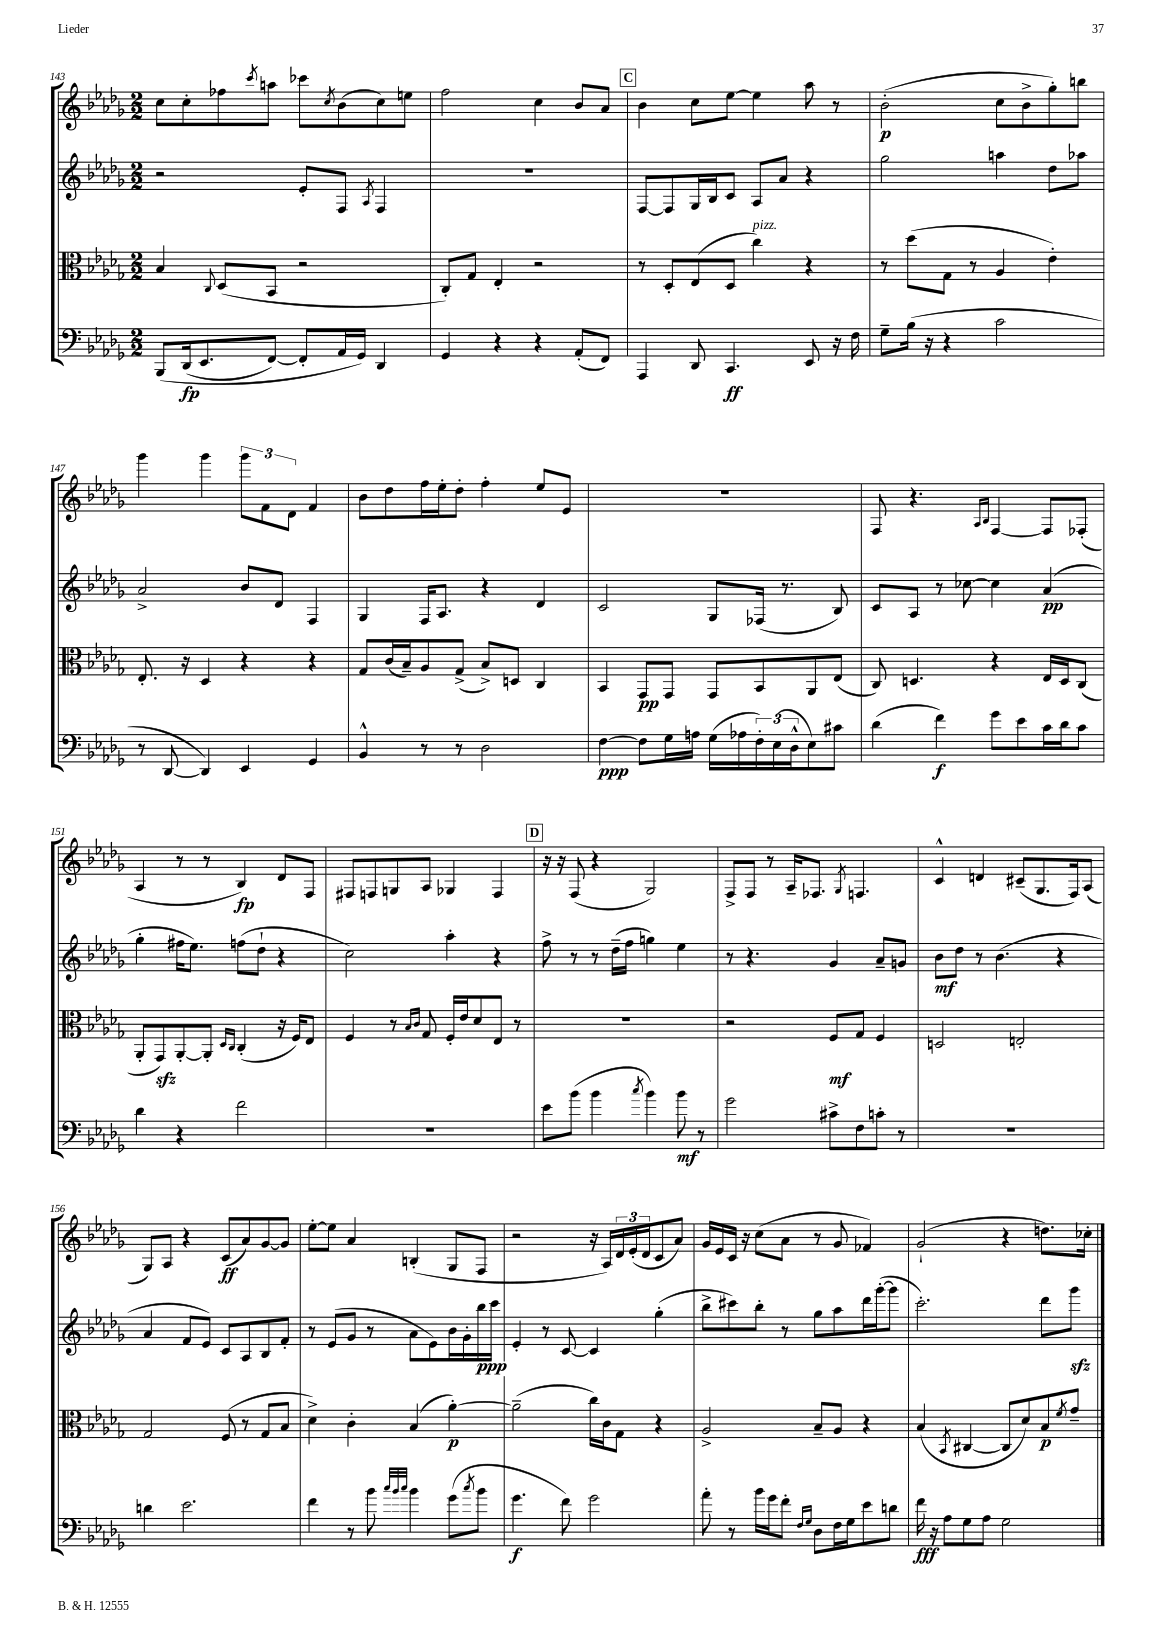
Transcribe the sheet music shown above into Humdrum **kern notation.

**kern	**kern	**kern	**kern
*staff4	*staff3	*staff2	*staff1
*clefF4	*clefC3	*clefG2	*clefG2
*k[b-e-a-d-g-]	*k[b-e-a-d-g-]	*k[b-e-a-d-g-]	*k[b-e-a-d-g-]
*M2/2	*M2/2	*M2/2	*M2/2
&(8BBB-/L	4B-/	2r	8cc\L
(16DD-/k	.	.	8cc'\
8.EE-/	.	.	.
.	8qqC/	.	.
.	(8D-/L	.	8ff-\
.	.	.	8qccc/
[8FF/J)	8BB-/J	.	8aa\J
8FF'/]L	2r	8e-'/L	8ccc-\L
.	.	.	8qcc/
16AA-/L	.	8F/J	(8b-\
16GG-/JJ&)	.	.	.
.	.	8qA-/	.
4DD-/	.	4F/	8cc\)
.	.	.	8ee\J
=	=	=	=
4GG-/	8C'/L)	1r	2ff\
.	8G-/J	.	.
4r	4E-'/	.	.
4r	2r	.	4cc\
(8AA-'/L	.	.	8b-/L
8FF/J)	.	.	8a-/J
=	=	=	=
4AAA-/	8r	[8F/L	4b-\
.	8D-'/L	8F/]	.
8DD-/	(8E-/	16G-/L	8cc\L
.	.	16B-/J	.
4.CC/	8D-/J	8c/J	[8ee-\J
.	4cc\)	8A-/L	4ee-\]
.	.	8a-/J	.
8EE-/	4r	4r	8aa-\
16r	.	.	8r
16F\	.	.	.
=	=	=	=
8G-~\L	8r	2gg-\	(2b-'\
(16B-\Jk	(8dd-\L	.	.
16r	.	.	.
4r	8G-\J	.	.
.	8r	.	.
2c\	4A-/	4aa\	8cc\L
.	.	.	8b-^\
.	4e-'\)	8dd-\L	8gg-'\)
.	.	8aa-\J	8bb\J
=	=	=	=
8r	8.E-'/	2a-^/	4ggg-\
[8DD-/	.	.	.
.	16r	.	.
4DD-/])	4D-/	.	4ggg-\
4EE-/	4r	8b-/L	12ggg-\L
.	.	.	12f\
.	.	8d-/J	.
.	.	.	12d-\J
4GG-/	4r	4F/	4f/
=	=	=	=
4BB-^^/	8G-/L	4G-/	8b-\L
.	(16c/L	.	8dd-\
.	16B-~/J)	.	.
8r	8A-/	16F/LK	16ff\L
.	.	8.A-/J	16ee-'\J
8r	(8G-^/J	.	8dd-'\J
2D-\	8B-^/L)	4r	4ff'\
.	8D/J	.	.
.	4C/	4d-/	8ee-/L
.	.	.	8e-/J
=	=	=	=
[4F\	4BB-/	2c/	1r
8F\]L	8GG-/L	.	.
16G-\L	8GG-/J	.	.
16A\JJ	.	.	.
(16G-\LL	8GG-/L	8G-/L	.
16A-\	.	.	.
24F'\)	8BB-/	(16F-/Jk	.
(24E-\	.	.	.
.	.	8.r	.
24D-^^\J	.	.	.
8E-\)	8AA-/	.	.
8c#\J	(8E-/J	8B-/)	.
=	=	=	=
(4d-\	8C/)	8c/L	8F/
.	4.D/	8A-/J	4.r
4f\)	.	8r	.
.	.	[8cc-\	.
.	.	.	16qqA-/LL
.	.	.	16qqB-/JJ
8g-\L	4r	4cc-\]	[4F/
8e-\	.	.	.
16c\L	16E-/LL	(4a-/	8F/]L
16d-\J	16D/J	.	.
8c\J	(8C/J	.	(8F-'/J
=	=	=	=
4d-\	8AA-'/L	4gg-'\	4A-/
.	8GG-/)	.	.
4r	[8AA-'/	16ff#\LK	8r
.	.	8.ee-\J)	.
.	8AA-'/]J	.	8r
.	16qqD-/LL	.	.
.	16qqC/JJ	.	.
2f\	(4C'/	(8ff\L	4B-/)
.	.	8dd-`\J	.
.	16r	4r	8d-/L
.	16F/LK)	.	.
.	8E-/J	.	8F/J
=	=	=	=
1r	4F/	2cc\)	8F#/L
.	.	.	8F/
.	8r	.	8G/
.	16qqB-/LL	.	.
.	16qqc/JJ	.	.
.	8G-/	.	8A-/J
.	16F'/LL	4aa-'\	4G-/
.	16e-/J	.	.
.	8d-/	.	.
.	8E-/J	4r	4F/
.	8r	.	.
=	=	=	=
8e-\L	1r	8ff^\	16r
.	.	.	16r
(8b-\J	.	8r	(8F/
4b-\	.	8r	4r
.	.	(16dd-~\LL	.
.	.	16ff\JJ	.
8qcc/	.	.	.
4b-\)	.	4gg\)	2G-/)
8b-\	.	4ee-\	.
8r	.	.	.
=	=	=	=
2g-\	2r	8r	8F^/L
.	.	4.r	8F/J
.	.	.	8r
.	.	.	16A-~/LK
.	.	.	8.F-/J
8c#^\L	8F/L	4g-/	.
.	.	.	8qG-/
8F\	8G-/J	.	4.F/
8c'\J	4F/	8a-~/L	.
8r	.	8g/J	.
=	=	=	=
1r	2D/	8b-\L	4c^^/
.	.	8dd-\J	.
.	.	8r	4d/
.	.	(4.b-\	.
.	2E'/	.	(8c#~/L
.	.	.	8.G-/
.	.	4r	.
.	.	.	16F/k)
.	.	.	(8A-/J
=	=	=	=
4d\	2G-/	4a-/	8G-/L)
.	.	.	8A-/J
2.e-\	.	8f/L	4r
.	.	8e-/J)	.
.	(8F/	8c/L	(8c/L
.	8r	8A-/	8a-/)
.	8G-/L	8B-/	[8g-/
.	8B-/J	8f'/J	8g-/]J
=	=	=	=
4f\	4d-^\)	8r	[8ee-'\L
.	.	(8e-/L	8ee-\]J
8r	4c'\	8g-/J	4a-/
8b-\	.	8r	.
32qqcc/LLL	.	.	.
32qqb-/	.	.	.
32qqcc/JJJ	.	.	.
4b-\	(4B-/	8a-\L	(4B'/
.	.	8e-\)	.
(8g-\L	[4a-'\)	16b-\L	8G-/L
.	.	16g-'\	.
8qcc/	.	.	.
8b-\J	.	16bb-\	8F/J
.	.	16ccc\JJ	.
=	=	=	=
4.g-\	(2a-~\]	4e-'/	2r
.	.	8r	.
8f\)	.	[8c/	.
2g-\	16cc\LL)	4c/]	16r
.	16c\J	.	16A-/LL)
.	8G-\J	.	24d-/
.	.	.	(24e-'/
.	.	.	24d-/J
.	4r	(4gg-'\	8c/
.	.	.	8a-/J)
=	=	=	=
8a-'\	2A-^/	8bb-^\L	16g-/LL
.	.	.	16e-/
8r	.	8ccc#\)	16c/JJ
.	.	.	16r
16b-\LL	.	8bb-'\J	(8cc\L
16g-\J	.	.	.
8f'\J	.	8r	8a-\J
16qqF/LL	.	.	.
16qqG-/JJ	.	.	.
8D-\L	8B-~/L	8gg-\L	8r
16F\L	8A-/J	8aa-\	8g-/
16G-\J	.	.	.
8e-\	4r	16ddd-\L	4f-/)
.	.	([16ggg-'\J	.
8d\J	.	8ggg-\]J	.
=	=	=	=
16f\	(4B-/	2.ccc'\)	(2g-`/
16r	.	.	.
8A-\L	.	.	.
.	8qBB-/	.	.
8G-\	[4C#/	.	.
8A-\J	.	.	.
2G-\	8C#/]L	.	4r
.	8d-/)	.	.
.	8B-/	8ddd-\L	8.dd\L)
.	8qf/	.	.
.	8g-~/J	8ggg-\J	.
.	.	.	16cc-'\Jk
==	==	==	==
*-	*-	*-	*-
